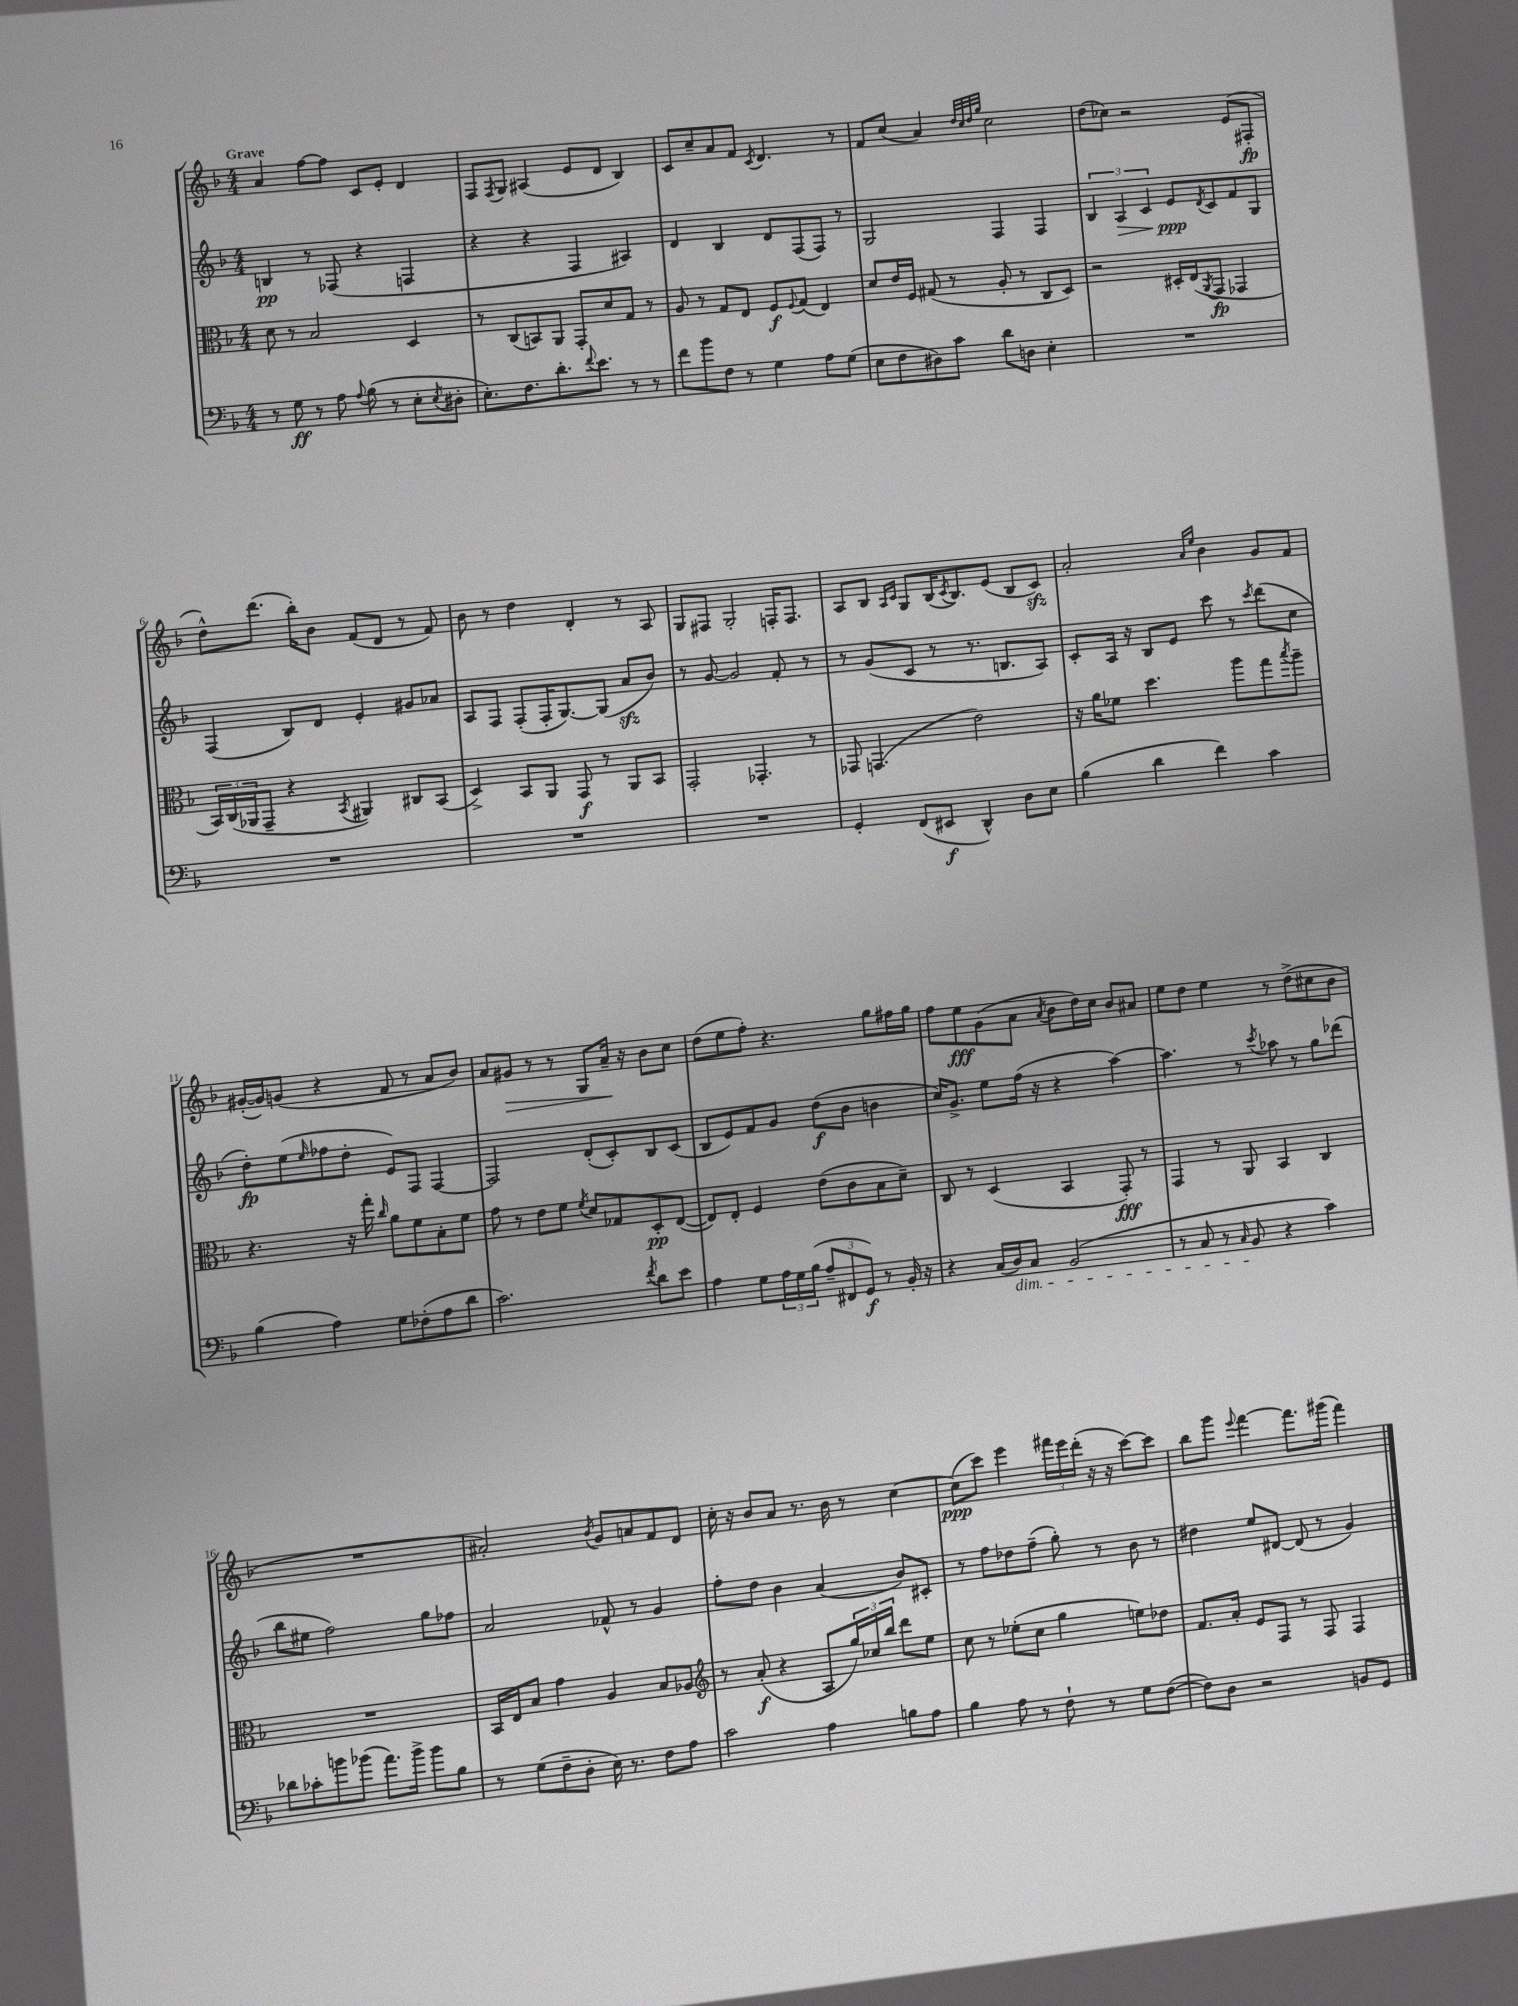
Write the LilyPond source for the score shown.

<<
\new StaffGroup <<
\new Staff = "s0" {
    \clef treble \key f \major \numericTimeSignature \time 4/4 \tempo "Grave"
    a'4 f''8~ f''8 c'8 e'8-. d'4 |
    f8 \acciaccatura { f8 } g8 ais4( e'8 d'8 bes4) |
    c'8 c''8-- a'8 f'8 \acciaccatura { c'8 } d'4. r8 |
    f'8 c''8( a'4) \grace { d''32 c''32 d''32 g''32 } c''2 |
    d''8( ces''8) r2 e'8( fis8-.\fp |
    d''8-^) d'''8.( bes''16-.) bes'8 f'8( d'8 r8 f'8) |
    bes'8 r8 d''4 d'4-. r8 a8 |
    g8 fis8 g2-. f16-. f8. |
    a8 bes8 \grace { a16 c'16 } g8 bes16( \acciaccatura { c'8 } bes8.) e'8( bes8 c'8\sfz) |
    a'2-. \grace { a'16 e''16 } bes'4 g'8 f'8 |
    gis'16~-.( gis'16) g'8( r4 f'8 r8 a'8 bes'8) |
    a'8 gis'8\> r8 r8 g8 a'16--\! r16 bes'8 c''8 |
    d''8( e''8 f''8-.) r4. g''8 fis''16 g''16 |
    f''8 e''8\fff g'8( a'8 \acciaccatura { a'8 } bes'8 d''16) c''16 bes'8 ais'8 |
    e''8 d''8 e''4 r8 d''8->( cis''8 bes'8 |
    R1 |
    ais'2-.) \acciaccatura { bes'8 } g'8 a'8 f'8 d'8 |
    c''16-. r16 bes'8 a'8 r8. bes'16 r8 c''4~ |
    c''8\ppp( c'''8) e'''4 \tuplet 3/2 { fis'''16 e'''16 d'''16-.( } r16 r16 c'''8~) c'''8 |
    bes''8 g'''8 \appoggiatura { e'''8 } f'''4~ f'''8. gis'''16( f'''4) \bar "|." |
}
\new Staff = "s1" {
    \clef treble \key f \major \numericTimeSignature \time 4/4
    b4\pp r8 fes8( r4 f4 |
    r4 r4 f4 ais4) |
    d'4 bes4 d'8 f8( f8) r8 |
    g2 f4 f4 |
    \tuplet 3/2 { bes4 a4\> c'4 } e'8\ppp\! \acciaccatura { d'8 } c'8 f'8 g8 |
    f4( bes8) d'8 e'4-. gis'8 aes'8 |
    a8 f8 f8-.( f16-. g8.~) g8( a'8\sfz bes'8) |
    r8 g'8~ g'2 f'8-. r8 |
    r8 g'8( c'8 r8 r8. b8. a8) |
    c'8-. a16 r16 bes8 e'8 c'''8 r8 \acciaccatura { c'''8 } d'''8( c''8 |
    d''8-.\fp) e''8( \grace { e''16 } fes''8 d''8-. e'8) f8 f4~ |
    f2 d'8-.( c'8-.) bes8 c'8( |
    bes8 e'8) f'8 g'8 d''8\f( bes'8 b'4 |
    c''16) g'8.-> e''8 f''16( r16 r4 a''4~) |
    a''4. r8 \acciaccatura { c'''8 } aes''8 r8 g''8 des'''8( |
    bes''8 eis''8 f''2) g''8 fes''8 |
    a'2 fes'8-^ r8 g'4 |
    f''8-. d''8 bes'4 a'4( bes'8) cis'8-. |
    r8 f''8 des''8 f''8--( g''8-.) r8 bes'8 r8 |
    dis''4 e''8 dis'8~ dis'8( r8 g'4) \bar "|." |
}
\new Staff = "s2" {
    \clef alto \key f \major \numericTimeSignature \time 4/4
    d'8 r8 bes2 d4 |
    r8 c8( b,8) a,8 g,8-. d'8 g8 r8 |
    a8 r8 g8 e8 f8\f \appoggiatura { f8 } g8( e4) |
    d'8 e'16 f16 gis8( r8 a8-. r8 c8 d8) |
    r2 dis16-. e16( \acciaccatura { a,8 } g,8\fp ges,4 |
    \tuplet 3/2 { bes,16) c16( aes,16 } g,8-- r4 \acciaccatura { bes,8 } ais,4) cis8 bes,8( |
    d4->) bes,8 a,8 g,8\f r8 a,8 bes,8 |
    g,2-. ges,4.-. r8 |
    ges,8 g,4.( e'2) |
    r16 a'16 fes'8 d''4. a''8 g''8 \acciaccatura { bes''8 } a''8-- |
    r4. r16 g''16-. \grace { c''16 } a'8 f'8 bes8-. f'8 |
    g'8 r8 e'8 f'8 \acciaccatura { f'8 } d'8 ges8 d8-.\pp e8~( |
    e8) e8-. f4 e'8( c'8 bes8 d'8--) |
    c8 r8 d4( bes,4 g,8-.\fff) r8 |
    g,4 r8 a,8 bes,4 c4 |
    R1 |
    bes,16 e16 bes8 g'4 a4 bes8 aes8 |
    \clef treble r8 a'8-.\f( r4 a8 \tuplet 3/2 { g''16) ces''16 bes''16 } d'''8 e''8 |
    c''8 r8 ees''8-.( c''8 g''4 e''8) des''8 |
    f'8. a'16-. e'8 f8 r8 f8 f4 \bar "|." |
}
\new Staff = "s3" {
    \clef bass \key f \major \numericTimeSignature \time 4/4
    r8 g8\ff r8 a8 \appoggiatura { a8 } bes8( r8 e8-. \acciaccatura { e8 } dis8-. |
    e8.-.) f8. d'8.-. \appoggiatura { f'8 } e'8. r8 r8 |
    f'8 bes'8 f8 r8 g4 a8 g8( |
    e8 f8 dis8) c'8 d'8 d8 e4-. |
    R1 |
    R1 |
    R1 |
    R1 |
    g,4-. f,8( eis,8\f d,4-^) d8 e8 |
    bes4( d'4 f'4) c'4 |
    bes4( a4) g8 fes8-.( a8 d'8 |
    c'2.) \acciaccatura { f'8 } d'8 e'8 |
    a4 g8 \tuplet 3/2 { a16 g16 bes16( } \tuplet 3/2 { a8-- fis,8 g,8\f) } r8 bes,16-. r16 |
    r4 c16( d16\dim) c8 bes,2( |
    r8 c8 r8 \grace { c16 } bes,8\! r4 c'4) |
    des'8 ces'8-. b'8 bes'8( a'8.) bes'16-> bes'8 bes8 |
    r8 g8( f8-- d8-. e16) r8. f8 a8 |
    c'2 a4 b8 a8 |
    bes4 a8 r8 f8-! r8 g8 f8~( |
    f8) d8 r2 b,8 g,8 \bar "|." |
}
>>
>>
